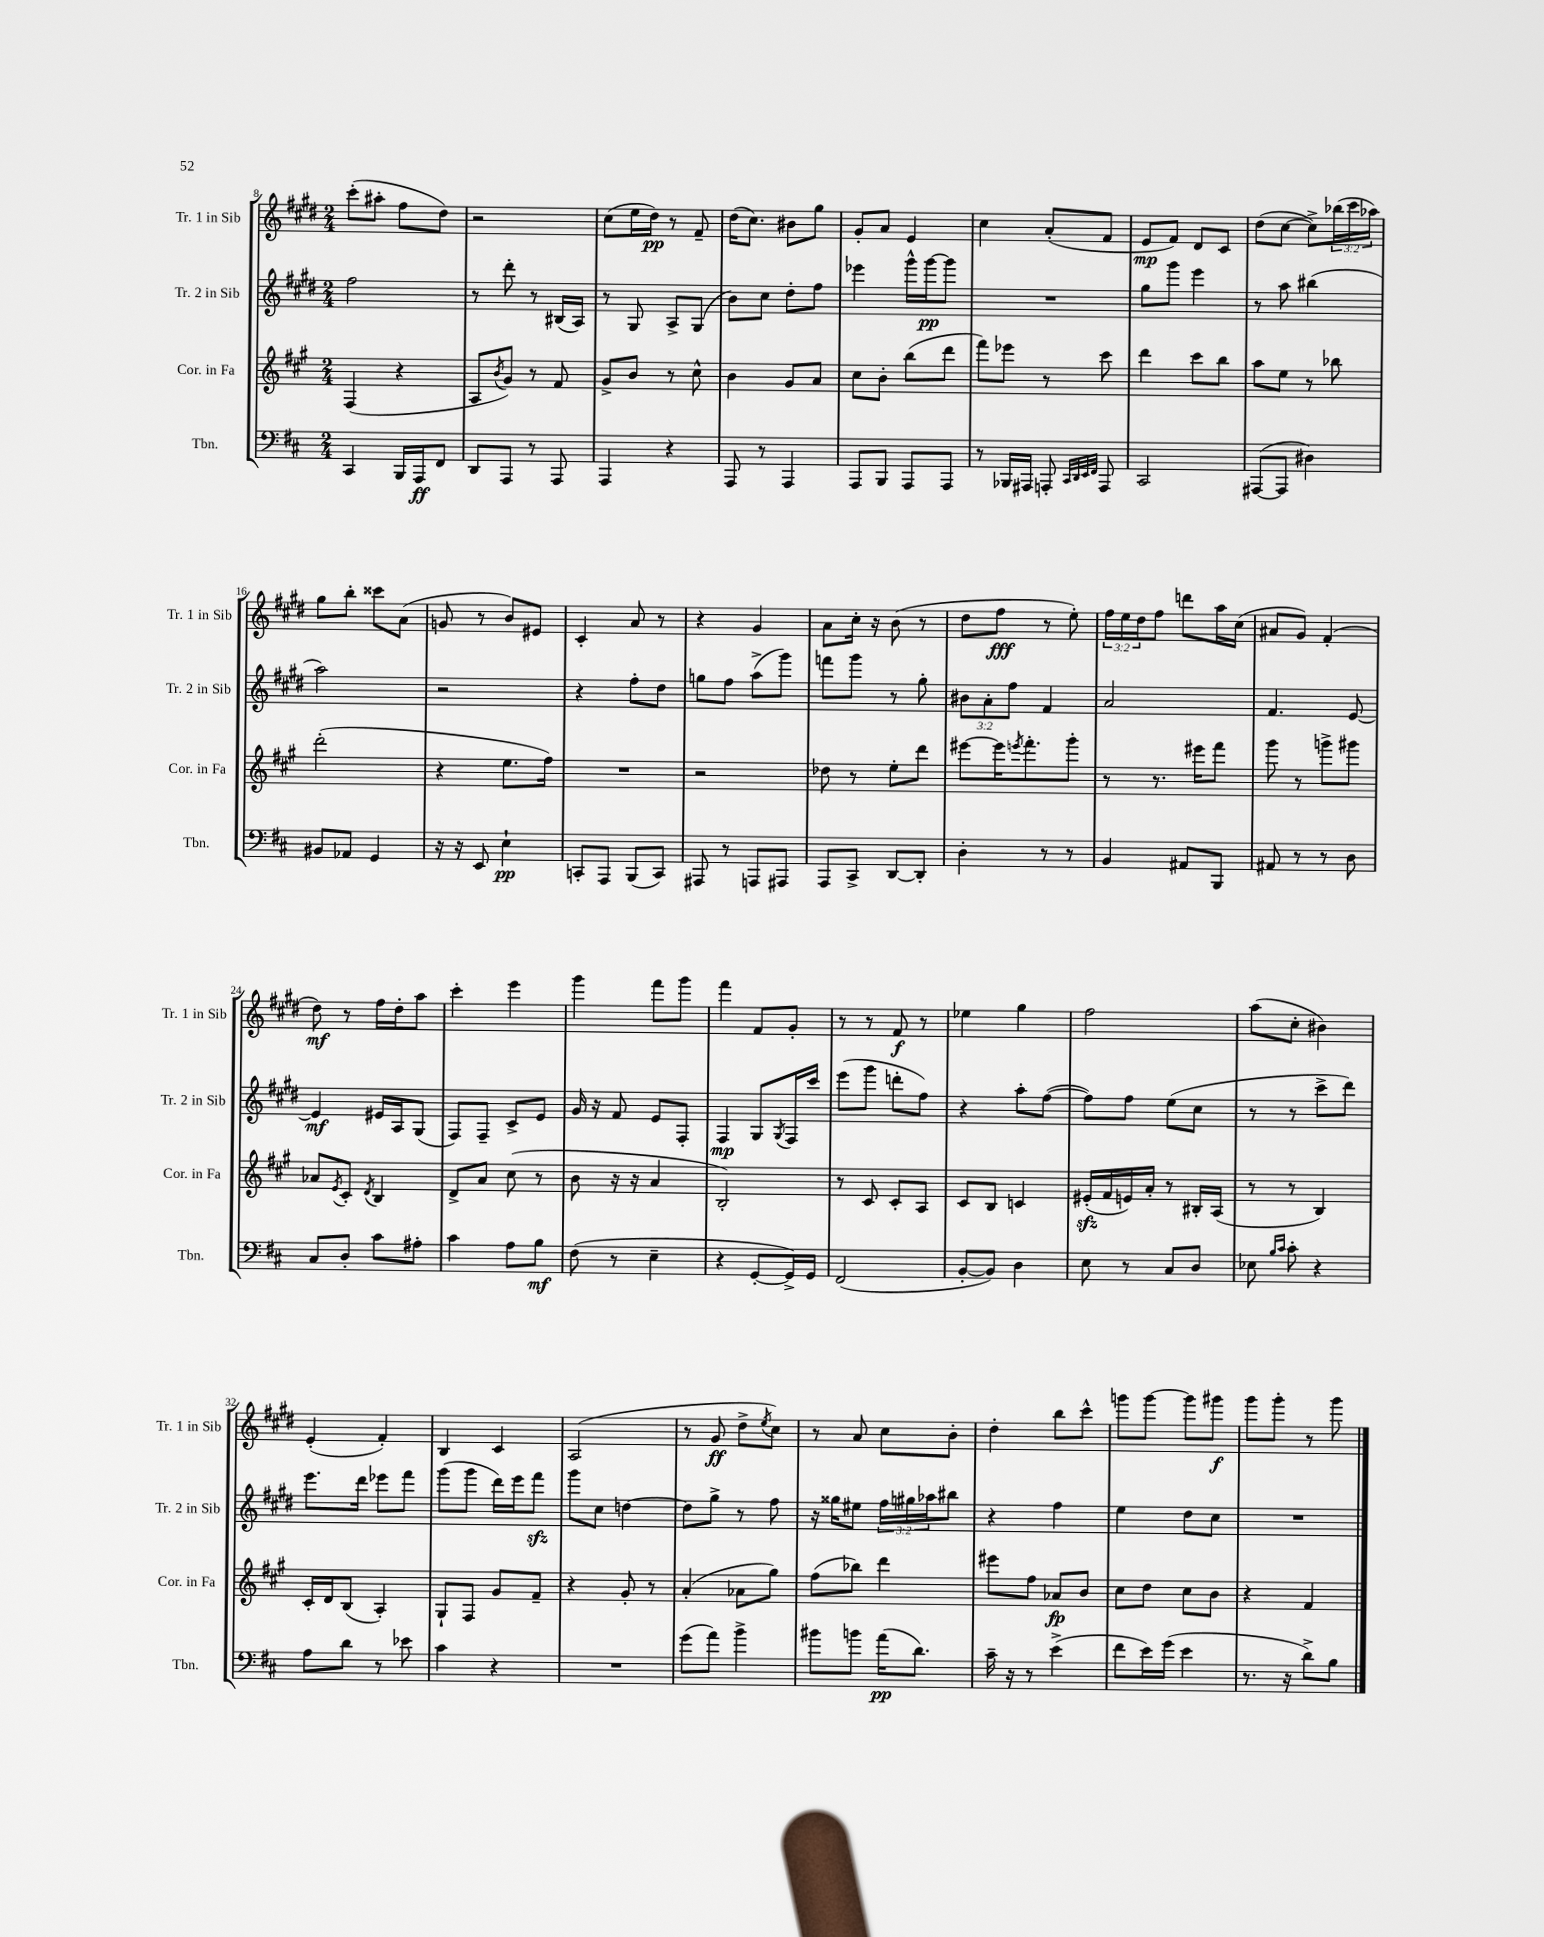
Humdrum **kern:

**kern	**kern	**kern	**kern
*staff4	*staff3	*staff2	*staff1
*clefF4	*clefG2	*clefG2	*clefG2
*k[f#c#]	*k[f#c#g#]	*k[f#c#g#d#]	*k[f#c#g#d#]
*M2/4	*M2/4	*M2/4	*M2/4
4CC#	(4F#	2ff#	(8ccc#'
.	.	.	8aa#'
16BBB	4r	.	8ff#
16AAA	.	.	.
8FF#	.	.	8dd#)
=	=	=	=
8DD	8A	8r	2r
.	8qb	.	.
8AAA	8g#)	8ddd#'	.
8r	8r	8r	.
8AAA	8f#	(16B#	.
.	.	16A)	.
=	=	=	=
4AAA	8g#^	8r	(8cc#
.	8b	8G#	16ee
.	.	.	16dd#)
4r	8r	8A^	8r
.	8cc#^^	(8G#	8f#~
=	=	=	=
8AAA	4b	8b)	(16dd#
.	.	.	8.cc#)
8r	.	8cc#	.
4AAA	8g#	8dd#'	8b#
.	8a	8ff#	8gg#
=	=	=	=
8AAA	8cc#	4eee-	8g#'
8BBB	8b'	.	8a
8AAA	(8bb	16ggg#^^	4e
.	.	[16ggg#	.
8AAA	8ddd	8ggg#]	.
=	=	=	=
8r	8fff#)	2r	4cc#
16BBB-	8eee-	.	.
16AAA#	.	.	.
8AAA'	8r	.	(8a'
32qqCC#	.	.	.
32qqDD	.	.	.
32qqEE	.	.	.
32qqFF#	.	.	.
8AAA	8ccc#	.	8f#
=	=	=	=
2CC#	4ddd	8gg#	8e
.	.	8ggg#	8f#)
.	8ccc#	4eee	8d#
.	8bb	.	8c#
=	=	=	=
([8AAA#	8aa	8r	(8dd#
8AAA#]	8ee	8aa	[8cc#
4D#)	8r	(4bb#	8cc#^])
.	8bb-	.	(24bb-
.	.	.	24ccc#
.	.	.	24aa-)
=	=	=	=
8BB#	(2ddd'	2aa)	8gg#
8AA-	.	.	8bb'
4GG	.	.	8ccc##
.	.	.	(8a
=	=	=	=
16r	4r	2r	8g
16r	.	.	.
8EE	.	.	8r
4E`	8.ee	.	8b)
.	.	.	8e#
.	16ff#)	.	.
=	=	=	=
8CC'	2r	4r	4c#'
8AAA	.	.	.
(8BBB	.	8ff#'	8a
8CC)	.	8dd#	8r
=	=	=	=
8AAA#	2r	8gg	4r
8r	.	8ff#	.
8AAA	.	(8aa^	4g#
8AAA#	.	8ggg#)	.
=	=	=	=
8AAA	8dd-	8fff	8a
8CC#^	8r	8ggg#	16cc#'
.	.	.	16r
[8DD	8ee'	8r	(8b
8DD']	8ddd	8gg#'	8r
=	=	=	=
4D'	[8eee#	12b#	8dd#
.	.	12a'	.
.	16eee#]	.	8ff#
.	.	12ff#	.
.	8qeee	.	.
.	8.fff#'	.	.
8r	.	4f#	8r
8r	8ggg#'	.	8ee')
=	=	=	=
4BB	8r	2a	24ff#
.	.	.	24ee
.	.	.	24dd#
.	8.r	.	8ff#
8AA#	.	.	8ddd
.	16eee#	.	.
8BBB	8fff#	.	16aa
.	.	.	(16cc#
=	=	=	=
8AA#	8ggg#	4.f#	8a#
8r	8r	.	8g#)
8r	8ggg^	.	(4f#'
8D	8ggg#	[8e	.
=	=	=	=
8C#	8a-	4e]	8dd#)
.	8qe	.	.
8D'	8c#'	.	8r
.	8qd	.	.
8c#	4B	16e#	16ff#
.	.	16A	16dd#'
8A#'	.	(8G#	8aa
=	=	=	=
4c#	8d^	8F#)	4ccc#'
.	8a	8F#~	.
8A	(8cc#	8c#^	4eee
8B	8r	8e	.
=	=	=	=
(8F#	8b	16g#	4ggg#
.	.	16r	.
8r	16r	8f#	.
.	16r	.	.
4E~	4a	8e	8fff#
.	.	8F#'	8ggg#
=	=	=	=
4r	2B')	4F#	4fff#
[8GG'	.	8G#	8f#
.	.	8qG#	.
16GG^])	.	16F#	8g#'
16GG	.	16ccc#	.
=	=	=	=
(2FF#	8r	(8eee	8r
.	8c#	8ggg#	8r
.	8c#'	8ddd'	8f#
.	8A	8ff#)	8r
=	=	=	=
[8BB'	8c#	4r	4ee-
8BB])	8B	.	.
4D	4c	8aa'	4gg#
.	.	([8ff#	.
=	=	=	=
8E	(16e#'	8ff#])	2ff#
.	16f#	.	.
8r	16e)	8ff#	.
.	16a'	.	.
8C#	8r	(8ee	.
8D	16B#'	8cc#	.
.	(16A	.	.
=	=	=	=
8E-	8r	8r	(8aa
16qqB	.	.	.
16qqc#	.	.	.
8c#'	8r	8r	8cc#'
4r	4B)	8ccc#^	4b#)
.	.	8ddd#)	.
=	=	=	=
8A	16c#'	8.eee	(4e'
.	16d	.	.
8d	(8B	.	.
.	.	16ddd#	.
8r	4A')	8eee-	4f#')
8e-	.	8fff#	.
=	=	=	=
4c#	8G#`	(8ggg#	4B
.	8F#	8ggg#	.
4r	8g#	16ddd#)	4c#
.	.	16eee	.
.	8f#~	8fff#	.
=	=	=	=
2r	4r	8ggg#	(2A
.	.	8cc#	.
.	8g#'	[4dd	.
.	8r	.	.
=	=	=	=
(8g	(4a'	8dd]	8r
8a)	.	8gg#^	8g#
4b^	8a-	8r	8dd#^
.	.	.	8qee
.	8gg#)	8ff#	8cc#)
=	=	=	=
8b#	(8ff#	16r	8r
.	.	16gg##	.
8b	8bb-)	8ee#	8a
(16a	4ddd	24ff#	8cc#
.	.	24gg#	.
8.d)	.	.	.
.	.	24aa-	.
.	.	8bb#	8b'
=	=	=	=
16c#~	8eee#	4r	4dd#'
16r	.	.	.
8r	8ff#	.	.
(4e^	8a-	4ff#	8bb
.	8b	.	8ccc#^^
=	=	=	=
8f#	8cc#	4ee	8ggg
16e)	8dd	.	[8ggg
(16g	.	.	.
4e	8cc#	8dd#	8ggg]
.	8b	8cc#	8ggg#
=	=	=	=
8.r	4r	2r	8ggg#
.	.	.	8ggg#'
16r	.	.	.
8d^)	4f#	.	8r
8B	.	.	8ggg#
==	==	==	==
*-	*-	*-	*-
